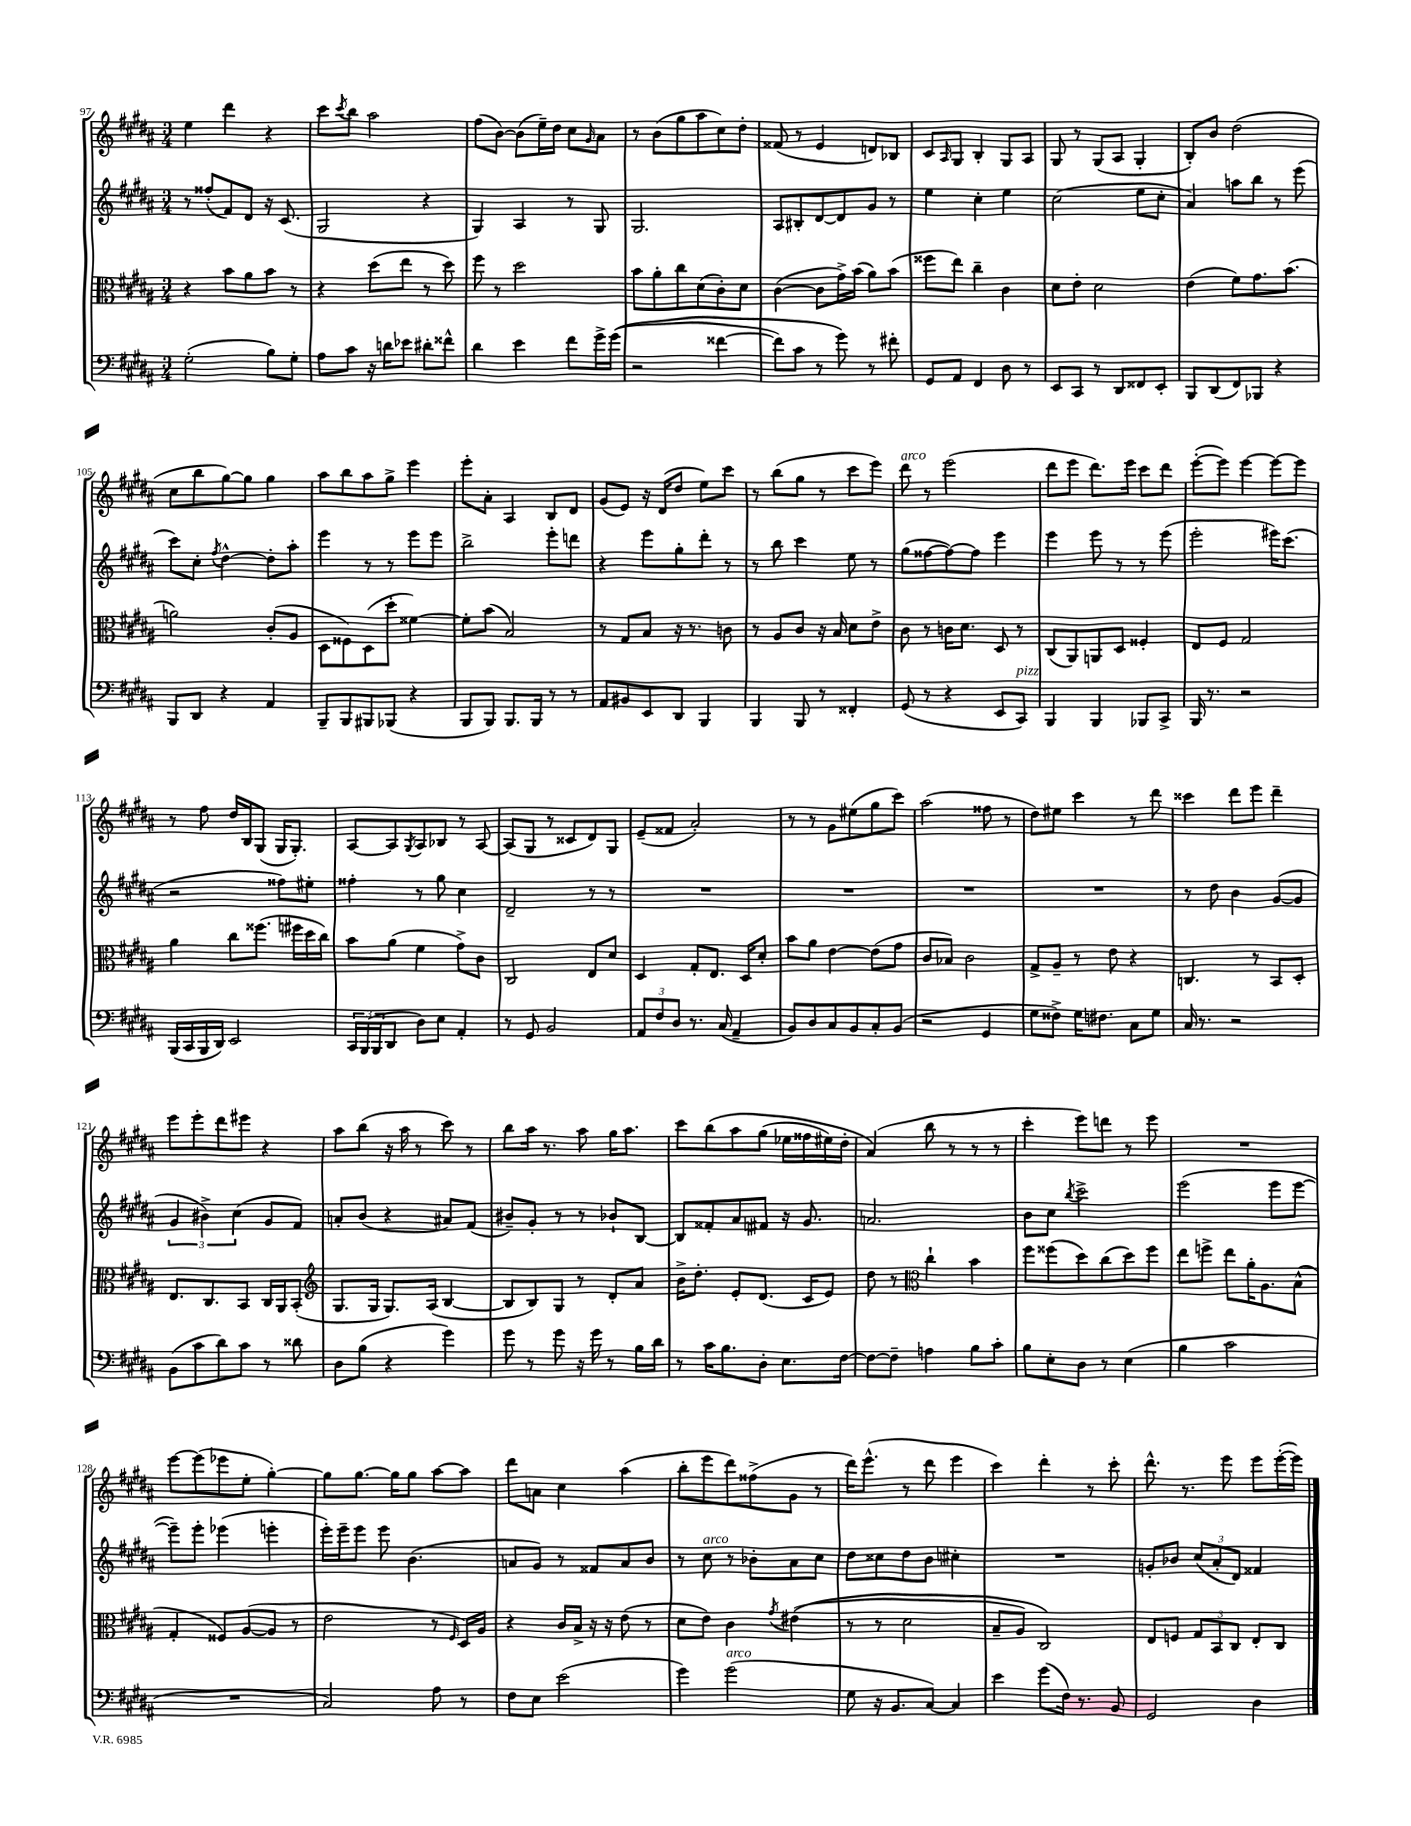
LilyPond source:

<<
\new StaffGroup <<
\new Staff = "s0" {
    \clef treble \key b \major \numericTimeSignature \time 3/4
    e''4 dis'''4 r4 |
    cis'''8 \acciaccatura { cis'''8 } b''8 ais''2 |
    fis''8( b'8~) b'8( e''16--) dis''16 cis''8 \grace { gis'16 } ais'8 |
    r8 b'8( gis''8 ais''8 cis''8) dis''8-. |
    fisis'8( r8 e'4 d'8) bes8 |
    cis'8 \grace { ais16 } gis8 b4-. gis8 ais8 |
    gis8 r8 gis8( ais8 gis4-. |
    b8-.) b'8 dis''2( |
    cis''8 b''8 gis''8~) gis''8 gis''4 |
    ais''8 b''8 ais''8 gis''8-> e'''4 |
    e'''8-. ais'8-. ais4 b8 dis'8 |
    gis'8( e'8) r16 dis'16( dis''8 e''8) cis'''8 |
    r8 b''8( gis''8 r8 cis'''8 e'''8) |
    dis'''8^\markup { \italic "arco" } r8 e'''2( |
    dis'''8 e'''8 dis'''8.) e'''16 cis'''8 dis'''8 |
    e'''8~-.( e'''8) e'''4~ e'''8~ e'''8 |
    r8 fis''8 dis''16 b16 gis8( gis16 gis8.-.) |
    ais8~ ais8 \acciaccatura { gis8 } ais8 bes8 r8 ais8~ |
    ais8( gis8 r8 cisis'8 dis'8) gis8 |
    e'8--( fisis'8 ais'2-.) |
    r8 r8 gis'8 eis''8( gis''8 cis'''8) |
    ais''2( fisis''8 r8 |
    dis''8) eis''8 cis'''4 r8 dis'''8 |
    cisis'''4 dis'''8 e'''8 dis'''4-- |
    e'''8 e'''8-. dis'''8 eis'''8 r4 |
    ais''8 b''8( r16 ais''16 r8 cis'''8) r8 |
    b''8 ais''16 r8. ais''8 gis''16 ais''8. |
    cis'''8 b''8\( ais''8 gis''8( ees''16 fisis''16 eis''16) dis''16-. |
    ais'4(\) b''8 r8 r8 r8 |
    cis'''4-. e'''8) d'''8 r8 e'''8 |
    R2. |
    e'''8~ e'''8( ees'''8 e''8-. gis''4~-.) |
    gis''8 gis''8.~ gis''16 gis''8 ais''8~ ais''8 |
    dis'''8 a'8 cis''4 ais''4( |
    b''8-. e'''8 dis'''8) fisis''8->( gis'8 r8 |
    dis'''16) e'''8.-^( r8 dis'''8 e'''4 |
    cis'''4) dis'''4-. r8 cis'''8-. |
    dis'''8.-^ r8. e'''8 e'''8 e'''16~-.( e'''16) \bar "|." |
}
\new Staff = "s1" {
    \clef treble \key b \major \numericTimeSignature \time 3/4
    r8 fisis''8-.( fis'8) dis'8 r16 cis'8.( |
    gis2 r4 |
    gis4) ais4 r8 gis8 |
    gis2. |
    ais8 bis8-. dis'8~ dis'8 gis'8 r8 |
    e''4 cis''4-. e''4 |
    cis''2( e''8 cis''8-. |
    ais'4) a''8 b''8 r8 e'''8( |
    cis'''8) cis''8-. \acciaccatura { fis''8 } dis''4~-^ dis''8-. ais''8-. |
    e'''4 r8 r8 e'''8 e'''8 |
    b''2-> e'''8-. d'''8 |
    r4 e'''8 gis''8-. dis'''8-. r8 |
    r8 b''8 cis'''4 e''8 r8 |
    gis''8( fisis''8~ fisis''8~) fisis''8 e'''4 |
    e'''4 e'''8 r8 r8 e'''8( |
    e'''2-. eis'''16) cis'''8.( |
    r2 fisis''8) eis''8-. |
    fisis''4-. r8 gis''8 cis''4 |
    dis'2-- r8 r8 |
    R2. |
    R2. |
    R2. |
    R2. |
    r8 dis''8 b'4 gis'8~( gis'8 |
    \tuplet 3/2 { gis'4 bis'4->) cis''4( } gis'8 fis'8) |
    a'8-. b'8( r4 ais'8) fis'8( |
    bis'8--) gis'8-. r8 r8 bes'8-! b8~ |
    b8 fisis'8-. ais'8 fis'8 r16 gis'8. |
    a'2. |
    b'8 cis''8 \acciaccatura { b''8 } cis'''2-> |
    e'''2( e'''8 e'''8~ |
    e'''8--) e'''8-. ees'''4( e'''4-. |
    e'''16-.) e'''16-- e'''8 e'''8 b'4.( |
    a'8 gis'8) r8 fisis'8 a'8 b'8 |
    r8 cis''8^\markup { \italic "arco" } r8 bes'8-. ais'8 cis''8 |
    dis''8 cisis''8 dis''8 b'8 cis''4-. |
    R2. |
    g'8-. bes'8 \tuplet 3/2 { cis''8( ais'8-. dis'8) } fisis'4 \bar "|." |
}
\new Staff = "s2" {
    \clef alto \key b \major \numericTimeSignature \time 3/4
    r4 b'8 ais'8 b'8 r8 |
    r4 dis''8( e''8 r8 dis''8) |
    fis''8 r8 dis''2 |
    b'8 ais'8-. cis''8 dis'8( cis'8-.) dis'8 |
    cis'4~( cis'8 gis'16->) b'16( ais'8) b'8( |
    fisis''8 e''8) cis''4-- cis'4 |
    dis'8 e'8-. dis'2 |
    e'4( fis'8) gis'8. b'8.( |
    a'2) cis'8-.( ais8 |
    dis8 fisis8) dis8( dis''8-. fisis'4~) |
    fisis'8-. b'8( b2) |
    r8 gis8 b8 r16 r8. c'8 |
    r8 ais8 cis'8 r16 b16 dis'8 e'8-> |
    cis'8 r8 c'16 dis'8. dis8 r8 |
    cis8( ais,8) a,8 dis8 fisis4-. |
    e8 fis8 gis2 |
    ais'4 cis''8 fisis''8.( fis''16 dis''16 cis''16) |
    b'8 ais'8( fis'4 gis'8->) cis'8 |
    cis2 e8 dis'8 |
    dis4 gis8-. e8. dis16 dis'8-. |
    b'8 ais'8 e'4~ e'8( gis'8 |
    cis'8 bes8) cis'2 |
    gis8-> ais8-- r8 e'8 r4 |
    c4. r8 b,8 dis8-. |
    e8. cis8. b,8 cis16 ais,16 b,8-.( |
    \clef treble gis8. gis16 gis8.) ais16( b4~ |
    b8 b8) gis8 r8 dis'8-. ais'8 |
    b'16-> dis''8.-. e'8-. dis'8.( cis'16 e'8) |
    dis''8 r8 \clef alto cis''4-! b'4 |
    fis''8 fisis''8( dis''8) cis''8( dis''8) fisis''8 |
    e''8 f''8-> e''8 ais'16-. ais8. b8-^( |
    gis4-. fisis8) ais8~( ais8 r8 |
    e'2 r8 \grace { fis16 } dis16) ais16 |
    r4 cis'16 b16-> r16 r16 e'8( r8 |
    dis'8 e'8) cis'4 \acciaccatura { gis'8 } eis'4(\( |
    r8 r8 dis'2 |
    b8-- ais8) cis2\) |
    e8 f8 \tuplet 3/2 { gis8 b,8 cis8 } e8-. cis8 \bar "|." |
}
\new Staff = "s3" {
    \clef bass \key b \major \numericTimeSignature \time 3/4
    gis2-.( b8) gis8-. |
    ais8 cis'8 r16 d'16 ees'8 dis'8-. fisis'8-^ |
    dis'4 e'4 fis'8 gis'16-> gis'16(\( |
    r2 fisis'4~ |
    fisis'8) cis'8 r8 gis'8\) r8 fis'8-. |
    gis,8 ais,8 fis,4 dis8 r8 |
    e,8 cis,8 r8 dis,8 fisis,8 e,8-. |
    b,,8 dis,8( fis,8) bes,,8 r4 |
    b,,8 dis,8 r4 ais,4 |
    b,,8-- b,,8 bis,,8 bes,,8( r4 |
    b,,8 b,,8) b,,8. b,,16 r8 r8 |
    ais,8 bis,8 e,8 dis,8 b,,4 |
    b,,4 b,,8 r8 fisis,4-. |
    gis,8( r8 r4 e,8 cis,8^\markup { \italic "pizz." }) |
    b,,4 b,,4 bes,,8 cis,8-> |
    b,,16 r8. r2 |
    b,,16( cis,16 b,,16 dis,16) e,2 |
    \tuplet 3/2 { cis,16 b,,16( b,,16 } dis,8 dis8) e8 ais,4-. |
    r8 gis,8 b,2 |
    \tuplet 3/2 { ais,8 fis8 dis8 } r8. cis16( ais,4-- |
    b,8) dis8 cis8 b,8 cis8-. b,8( |
    r2 gis,4 |
    gis8 fisis8->) gis16 fis8. cis8 gis8 |
    cis16 r8. r2 |
    b,8( cis'8 dis'8) cis'8 r8 disis'8 |
    dis8 b8( r4 gis'4) |
    gis'8 r8 gis'8 r16 gis'16 r8 b16 dis'16 |
    r8 cis'16 b8. dis8-. e8. fis16~ |
    fis8~ fis8-- a4 b8 cis'8-. |
    b8 e8-. dis8 r8 e4( |
    b4 cis'2 |
    R2. |
    cis2) ais8 r8 |
    fis8 e8 e'2( |
    gis'4) gis'2^\markup { \italic "arco" }( |
    gis8 r16 b,8. cis8~) cis4 |
    e'4 gis'8( fis16) r8. b,8 |
    gis,2 dis4 \bar "|." |
}
>>
>>
\layout { \context { \Score currentBarNumber = #97 } }
